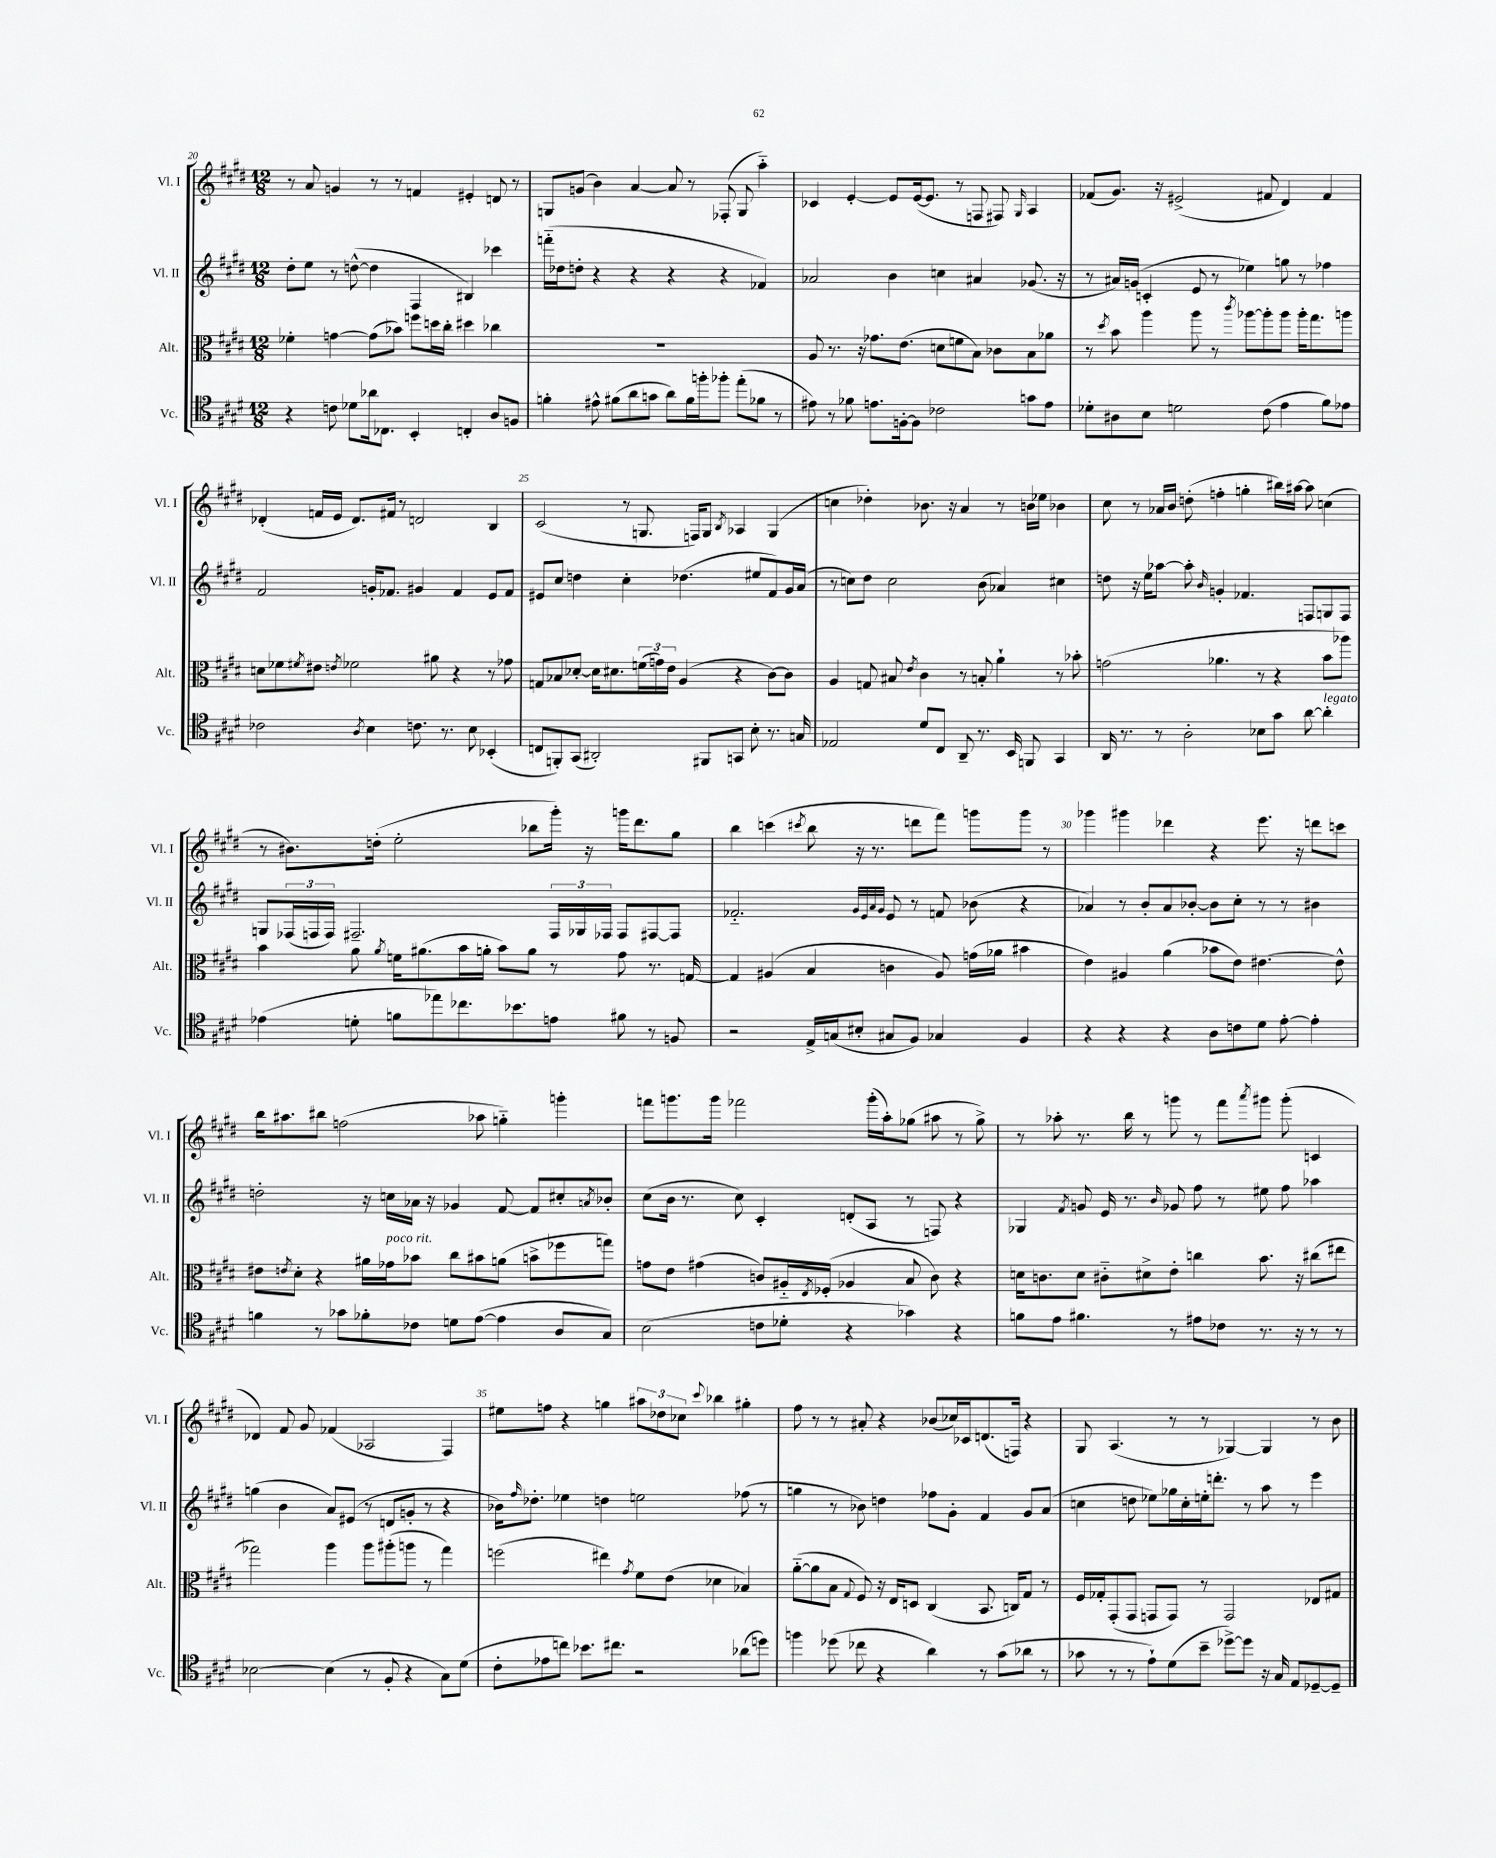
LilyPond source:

<<
\new StaffGroup <<
\new Staff = "s0" \with { instrumentName = "Vl. I" shortInstrumentName = "Vl. I" } {
    \clef treble \key e \major \numericTimeSignature \time 12/8
    r8 a'8 g'4 r8 r8 f'4 eis'4-. d'8 r8 |
    g8 g'8( b'4) a'4~ a'8 r8 fes8-.( g8 a''4-_) |
    ces'4 e'4~-. e'8 e'16~( e'8. r8 f8 fis8) \grace { gis16 } a4 |
    fes'8( gis'8.) r16 eis'2->( fis'8 dis'4) fis'4 |
    des'4-.( f'16 e'16 des'8.) fis'16 r8 d'2 b4 |
    cis'2( r8 g8. f16) g8 \acciaccatura { b8 } aes4 g4( |
    c''4 des''4-.) bes'8. r16 a'4 r8 b'16 ees''16 bes'4 |
    cis''8 r8 aes'16 b'16 d''8-.( f''4-. g''4-. bis''16) ais''16~ ais''8 c''4( |
    r8 bis'8.) d''16-.( e''2-. bes''8 gis'''16-.) r16 g'''16 dis'''8. gis''8 |
    b''4 c'''4( \acciaccatura { cis'''8 } b''8 r16 r8. d'''8 fis'''8) g'''8 g'''8 r8 |
    ges'''4 gis'''4 des'''4 r4 e'''8. r16 d'''8 c'''8 |
    b''16 ais''8. bis''8 f''2( aes''8 g''4-_) g'''4-. |
    f'''8 g'''8. g'''16 fes'''2 g'''16-.( a''16-.) ges''8( ais''8 r8 ges''8->) |
    r8 aes''8-. r8. b''16 r8 g'''8 r8 fis'''8 \acciaccatura { a'''8 } gis'''8 gis'''8-.( c'4 |
    des'4) fis'8 gis'8 fes'4( aes2 fis4) |
    eis''8 f''8 r4 g''4 \tuplet 3/2 { ais''8 des''8 ces''8 } \appoggiatura { cis'''8 } bes''4 gis''4-. |
    fis''8 r8 r8 ais'8-. r4 bes'8( ces''16) ces'16 d'8.( f16) r4 |
    gis8 a4.( r8 r8 ges4~) ges4 r8 b'8 \bar "|." |
}
\new Staff = "s1" \with { instrumentName = "Vl. II" shortInstrumentName = "Vl. II" } {
    \clef treble \key e \major \numericTimeSignature \time 12/8
    dis''8-. e''8 r8 d''8~-^( d''4 fis4 bis4) ces'''4 |
    f'''16-_( des''16 d''8-. r4 r4 r4 r4 fes'4) |
    aes'2 b'4 c''4 ais'4 ges'8.( r16 |
    r8 ais'16) g'16( c'4-. e'8 r8 ees''4) g''8 r8 fes''4 |
    fis'2 g'16-. fes'8. gis'4 fes'4 e'8 fes'8 |
    eis'8 cis''8 d''4 cis''4-. des''4.( eis''8 fis'8) gis'16 a'16( |
    r8 c''8) dis''8 c''2 b'8( aes'4) cis''4 |
    d''8 r16 e''16 aes''8~ aes''8-. \grace { b'16 } g'4-. fes'4. f8 g8 f8 |
    g8 \tuplet 3/2 { fes16( f16 f16) } fis2.-- \tuplet 3/2 { fis16 ges16 fes16 } fes8 fis8~ fis8 |
    fes'2.-_ \grace { gis'32 e'32 a'32 gis'32 } e'8 r8 f'8 bes'8( r4 |
    aes'4) r8 b'8-. aes'8 bes'8~-. bes'8 cis''8-. r8 r8 bis'4 |
    d''2-. r16 c''16 aes'16 r16 ges'4 fis'8~ fis'8 cis''8-. \acciaccatura { a'8 } bes'8-. |
    cis''8( b'16 r8. cis''8) cis'4-. d'8-.( a8 r8 f8) r4 |
    ges4 \acciaccatura { fis'8 } g'8 e'16 r8. \grace { b'16 } ges'8 fis''8 r8 eis''8 fis''8 aes''4 |
    g''4( b'4 a'8) eis'8( r8 d'8 g'8-. r8 r4 |
    bes'16) \grace { fis''16 } des''8.-. ees''4 d''4 e''2 fes''8( r8 |
    g''4 r8 bes'8) d''4 fes''8 gis'8-. fis'4 gis'8 a'8( |
    c''4 d''8 ees''8) ges''16 c''16-. e''16-. d'''8.-. r8 a''8 r8 e'''4 \bar "|." |
}
\new Staff = "s2" \with { instrumentName = "Alt." shortInstrumentName = "Alt." } {
    \clef alto \key e \major \numericTimeSignature \time 12/8
    fes'4-. g'4~ g'8( bes'8) f''8 d''16 cis''16-. dis''4 ces''4 |
    R1. |
    a8 r8. r16 ges'8. e'8.( d'8 f'8 b8) ces'8 b8 aes'8 |
    r8 \acciaccatura { dis''8 } b'8 a''4 a''8 r8 \acciaccatura { cis'''8 } aes''8~ aes''8-. aes''8 aes''16-. gis''8. a''8 |
    d'8 fes'8 \acciaccatura { fis'8 } eis'8 \acciaccatura { e'8 } fes'2 ais'8 r4 r8 ges'8 |
    g8 bes8 des'8~-. des'16 dis'8. \tuplet 3/2 { f'16( g'16) e'16 } a4( r4 cis'8~) cis'8 |
    a4 g8 bis8 \acciaccatura { e'8 } cis'4 r8 b8-. a'4-! r8 bes'8-. |
    g'2( aes'4. r8 r4 b'8 aes''8) |
    b'4 a'8 \acciaccatura { a'8 } f'16 ais'8.( b'16 a'16-. b'8) a'8 r8 gis'8 r8. g16~ |
    g4 ais4( b4 c'4 ais8) g'16( aes'16 bis'4 |
    e'4) ais4 a'4( bes'8 e'8) eis'4.~ eis'8-^ |
    eis'8 \acciaccatura { e'8 } dis'8-. r4 ais'16 ges'16^\markup { \italic "poco rit." } bes'8 cis''8 bis'8 a'8( b'8-> fes''8 g''8) |
    g'8 e'8 gis'4( c'8) ais16-_ \acciaccatura { e8 } fes16-.( aes4 b8 c'8) r4 |
    d'16 c'8. d'8 cis'8-_ dis'8-> e'8-. c''4 b'8. r16 cis''8( eis''8 |
    ges''2) a''4 a''8 ais''8-.( a''8 r8 ges''4) |
    f''2( eis''4) \acciaccatura { gis'8 } fis'8 e'8( des'4 bes4) |
    a'8~-_( a'8 b8 \appoggiatura { gis8 } fis8) r16 e16 d8 cis4( b,8. c16) gis8 r8 |
    fis16 ges16-. gis,8-.( gis,8 g,8 g,8) r8 g,2 ees8 gis8 \bar "|." |
}
\new Staff = "s3" \with { instrumentName = "Vc." shortInstrumentName = "Vc." } {
    \clef tenor \key e \major \numericTimeSignature \time 12/8
    r4 c'8 des'8 aes'16 ces8. b,4-. c4-. a8 f8 |
    f'4-. eis'8-^ fis'8( a'8 g'8 a'8) fis'16 f''16-. fes''8-. e''8-.( fes'8 r8 |
    eis'8) r8 fes'8 e'8. f16~-. f8 ces'2 g'8 e'8 |
    des'8-. ais8 b8 d'2 cis'8( e'4 fis'8) ees'8 |
    ces'2 \acciaccatura { a8 } b4 c'8. r8. b8 bes,4-.( |
    c8 f,8-.) gis,8( ais,2-.) fis,8 g,8 b8-. r8. g16 |
    ees2 dis'8 cis8 a,8-- r8. b,16 f,8 gis,4 |
    a,16 r8. r8 a2-. bes8 gis'8 a'8~ a'4-.^\markup { \italic "legato" } |
    ees'4( d'8-. f'8 ees''8) ces''8. bes'8. e'8 fis'8 r8 f8 |
    r2 e16-> g16( bis8-. gis8 fis8) ges4 fis4 |
    r4 r4 r4 a8 c'8 dis'8 e'8~-. e'4-. |
    f'4 r8 ges'8 fes'8-. ces'8 d'8 e'8~( e'4 a8 gis8) |
    b2( c'8 des'8-. r4 ges'4) r4 |
    f'8 e'8 fis'4. r8 eis'8 ces'8 r8. r16 r8 r8 |
    bes2~ bes4( r8 fis8-. r4 gis8) dis'8( |
    cis'8-. ees'8 c''8) bes'8. cis''8. r2 aes'8( d''8) |
    f''4 des''8( ces''8 r4 a'4) r8 gis'8( aes'8 r8 |
    ges'8 r8 r8 e'8-!) dis'8( b'8-- des''8~->) des''8 r16 gis16 e8 des8~-- des8-- \bar "|." |
}
>>
>>
\layout { \context { \Score currentBarNumber = #20 \override BarNumber.break-visibility = ##(#f #t #t) barNumberVisibility = #(every-nth-bar-number-visible 5) } }
